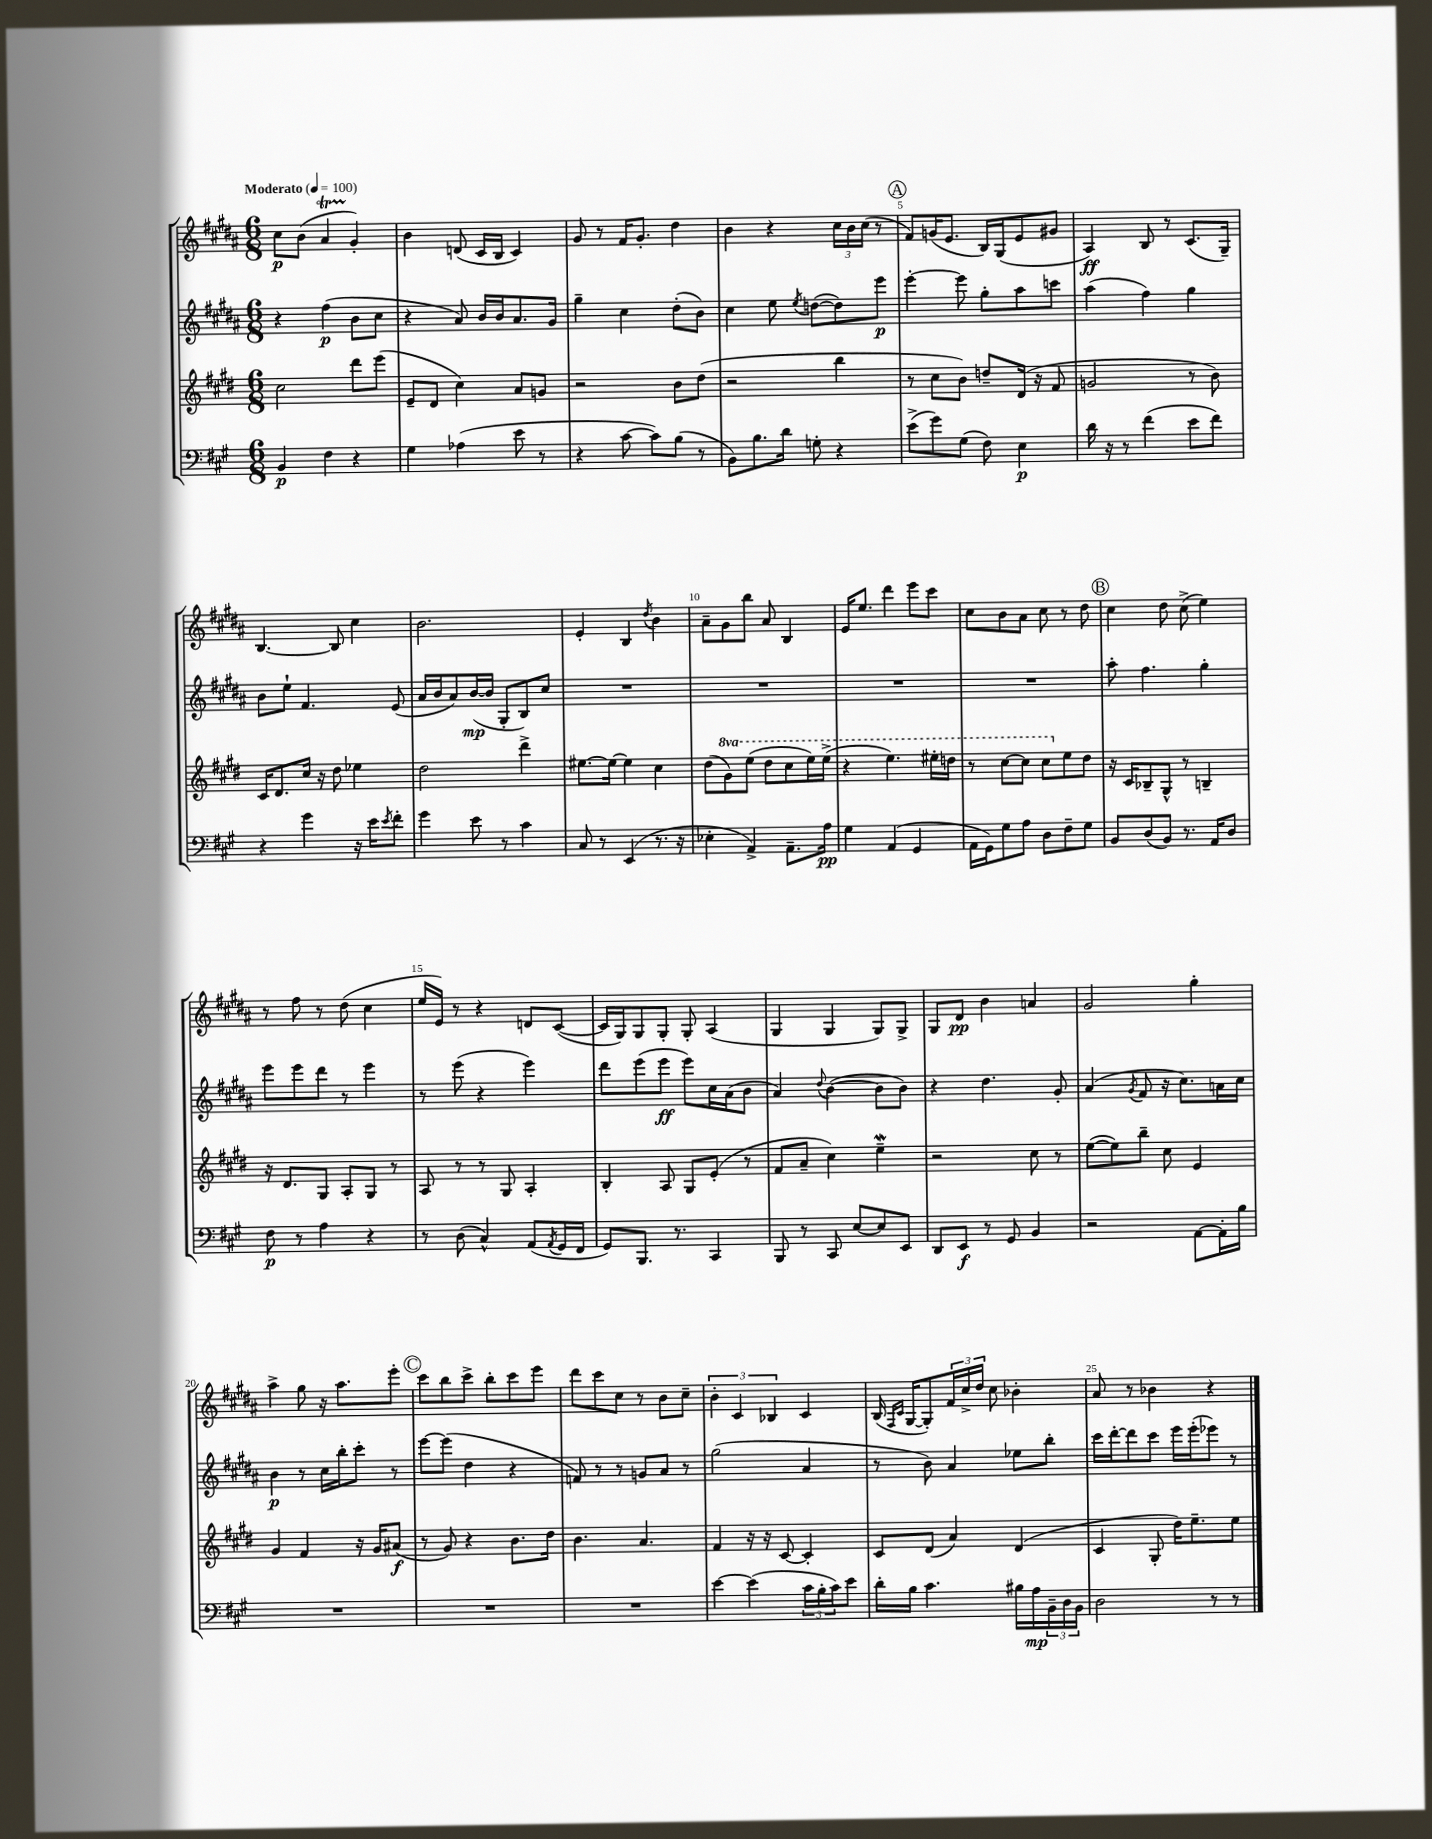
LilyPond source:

<<
\new StaffGroup <<
\new Staff = "s0" {
    \clef treble \key b \major \numericTimeSignature \time 6/8 \tempo "Moderato" 4 = 100
    cis''8\p b'8( ais'4\startTrillSpan gis'4-.\stopTrillSpan) |
    b'4 d'8( cis'16 b16 cis'4) |
    gis'8 r8 fis'16 gis'8.-. dis''4 |
    b'4 r4 \tuplet 3/2 { cis''16 b'16 cis''16( } r8 |
    \mark \markup { \circle "A" } fis'8) g'16( e'8. b16) gis16( e'8 gis'8 |
    ais4\ff) b8 r8 cis'8.( gis16--) |
    b4.~ b8 cis''4 |
    b'2. |
    e'4-. b4 \acciaccatura { dis''8 } b'4 |
    ais'8-- gis'8 b''8 ais'8 b4 |
    e'16 e''8. dis'''4 e'''8 cis'''8 |
    cis''8 b'8 ais'8 cis''8 r8 dis''8 |
    \mark \markup { \circle "B" } cis''4 dis''8 cis''8->( e''4) |
    r8 fis''8 r8 dis''8( cis''4 |
    e''16 e'16) r8 r4 d'8 cis'8~( |
    cis'16 gis16) gis8 gis8-. gis8-. ais4( |
    gis4 gis4 gis8) gis8-> |
    gis8 dis'8\pp b'4 a'4 |
    gis'2 gis''4-. |
    ais''4-> gis''8 r16 ais''8. e'''8-. |
    \mark \markup { \circle "C" } cis'''8 b''8 cis'''8-> b''8-. cis'''8 e'''8 |
    dis'''8 cis'''8 cis''8 r8 b'8 cis''8-- |
    \tuplet 3/2 { b'4-. cis'4 bes4 } cis'4 |
    b16( \grace { fis16 cis'16 } gis16~ gis8-.) \tuplet 3/2 { fis'16 cis''16-> dis''16 } cis''8 bes'4-. |
    ais'8 r8 bes'4 r4 \bar "|." |
}
\new Staff = "s1" {
    \clef treble \key b \major \numericTimeSignature \time 6/8
    r4 fis''4\p( b'8 cis''8 |
    r4 ais'8) b'16 b'16 ais'8. gis'16 |
    gis''4-- cis''4 dis''8-.( b'8) |
    cis''4 e''8 \acciaccatura { e''8 } d''8~( d''8) e'''8\p |
    \mark \markup { \circle "A" } e'''4~-. e'''8 gis''8-. ais''8 c'''8 |
    ais''4( fis''4) gis''4 |
    b'8 e''8-! fis'4. e'8( |
    ais'16 b'16 ais'8) b'16~\mp( b'16 gis8-. b8) cis''8 |
    R2. |
    R2. |
    R2. |
    R2. |
    \mark \markup { \circle "B" } ais''8-. fis''4. gis''4-. |
    e'''8 e'''8 dis'''8 r8 e'''4 |
    r8 e'''8( r4 e'''4) |
    dis'''8 e'''8( e'''8\ff e'''8) cis''16 ais'16( b'8 |
    ais'4) \appoggiatura { dis''8 } b'4~( b'8 b'8) |
    r4 dis''4. gis'8-. |
    ais'4( \acciaccatura { gis'8 } fis'8 r16 cis''8.) a'16 cis''16 |
    b'4\p r8 cis''16 b''16-. cis'''8-. r8 |
    \mark \markup { \circle "C" } e'''8~ e'''8( dis''4 r4 |
    f'8) r8 r8 g'8 ais'8 r8 |
    gis''2( ais'4 |
    r8 b'8) ais'4 ees''8 b''8-. |
    cis'''16 dis'''16~-. dis'''8 cis'''8 e'''16 e'''16-.( ees'''8) r8 \bar "|." |
}
\new Staff = "s2" {
    \clef treble \key e \major \numericTimeSignature \time 6/8 \set Staff.ottavationMarkups = #ottavation-simple-ordinals
    cis''2 dis'''8 e'''8( |
    e'8-- dis'8 cis''4) a'8 g'8 |
    r2 b'8 dis''8( |
    r2 b''4 |
    \mark \markup { \circle "A" } r8 cis''8 b'8) d''8-- dis'16( r16 fis'8 |
    g'2 r8 b'8) |
    cis'16 dis'8. cis''16 r16 dis''8 ees''4 |
    dis''2 dis'''4-> |
    eis''8.~ eis''16~ eis''4 cis''4 |
    dis''8( \ottava #1 gis''8) e'''8( dis'''8 cis'''8 e'''16) e'''16->( |
    r4 e'''4.) eis'''16-. d'''16 |
    r8 cis'''8~ cis'''8 cis'''8 \ottava #0 e''8 dis''8 |
    \mark \markup { \circle "B" } r16 cis'16 bes8-- gis8-^ r8 b4-- |
    r16 dis'8. gis8 a8-. gis8 r8 |
    a8 r8 r8 gis8 a4-. |
    b4-. a8 gis8 e'8-.( r8 |
    fis'8 a'8-- cis''4) e''4--\mordent |
    r2 cis''8 r8 |
    e''8~( e''8) b''8-- cis''8 e'4 |
    gis'4 fis'4 r16 gis'16 ais'8\f( |
    \mark \markup { \circle "C" } r8 gis'8) r4 b'8. dis''16 |
    b'4. a'4. |
    fis'4 r16 r16 cis'8~ cis'4-. |
    cis'8 dis'8( a'4) dis'4( |
    cis'4 gis8-. dis''16) e''8.-- e''8 \bar "|." |
}
\new Staff = "s3" {
    \clef bass \key a \major \numericTimeSignature \time 6/8
    b,4\p fis4 r4 |
    gis4 aes4( e'8 r8 |
    r4 cis'8~ cis'8) b8( r8 |
    b,8) b8. d'16 g8-. r4 |
    \mark \markup { \circle "A" } e'8->( gis'8) gis8( fis8) e4\p |
    d'16 r16 r8 fis'4( e'8 fis'8) |
    r4 gis'4 r16 e'16 \acciaccatura { e'8 } fis'8-. |
    gis'4 e'8 r8 cis'4 |
    cis8 r8 e,4( r8. r16 |
    ees4-. a,4->) a,8.-- a16\pp |
    gis4 a,4( gis,4 |
    a,16 gis,16) gis8 a8 d8 fis8-- gis8 |
    \mark \markup { \circle "B" } b,8 d8( b,8) r8. a,16 d8 |
    fis8\p r8 a4 r4 |
    r8 d8( cis4-^) a,8( \acciaccatura { a,8 } gis,16 fis,16 |
    gis,8) b,,8. r8. cis,4 |
    b,,8 r8 cis,8 e8~ e8 e,8 |
    d,8 e,8\f r8 gis,8 b,4 |
    r2 a,8~ a,16-. b16 |
    R2. |
    \mark \markup { \circle "C" } R2. |
    R2. |
    e'4~ e'4( \tuplet 3/2 { cis'16 b16-. cis'16) } e'8 |
    d'16-. b16 cis'4. bis16 a16\mp \tuplet 3/2 { b,16-- d16 b,16 } |
    d2 r8 r8 \bar "|." |
}
>>
>>
\layout { \context { \Score \override BarNumber.break-visibility = ##(#f #t #t) barNumberVisibility = #(every-nth-bar-number-visible 5) } }
